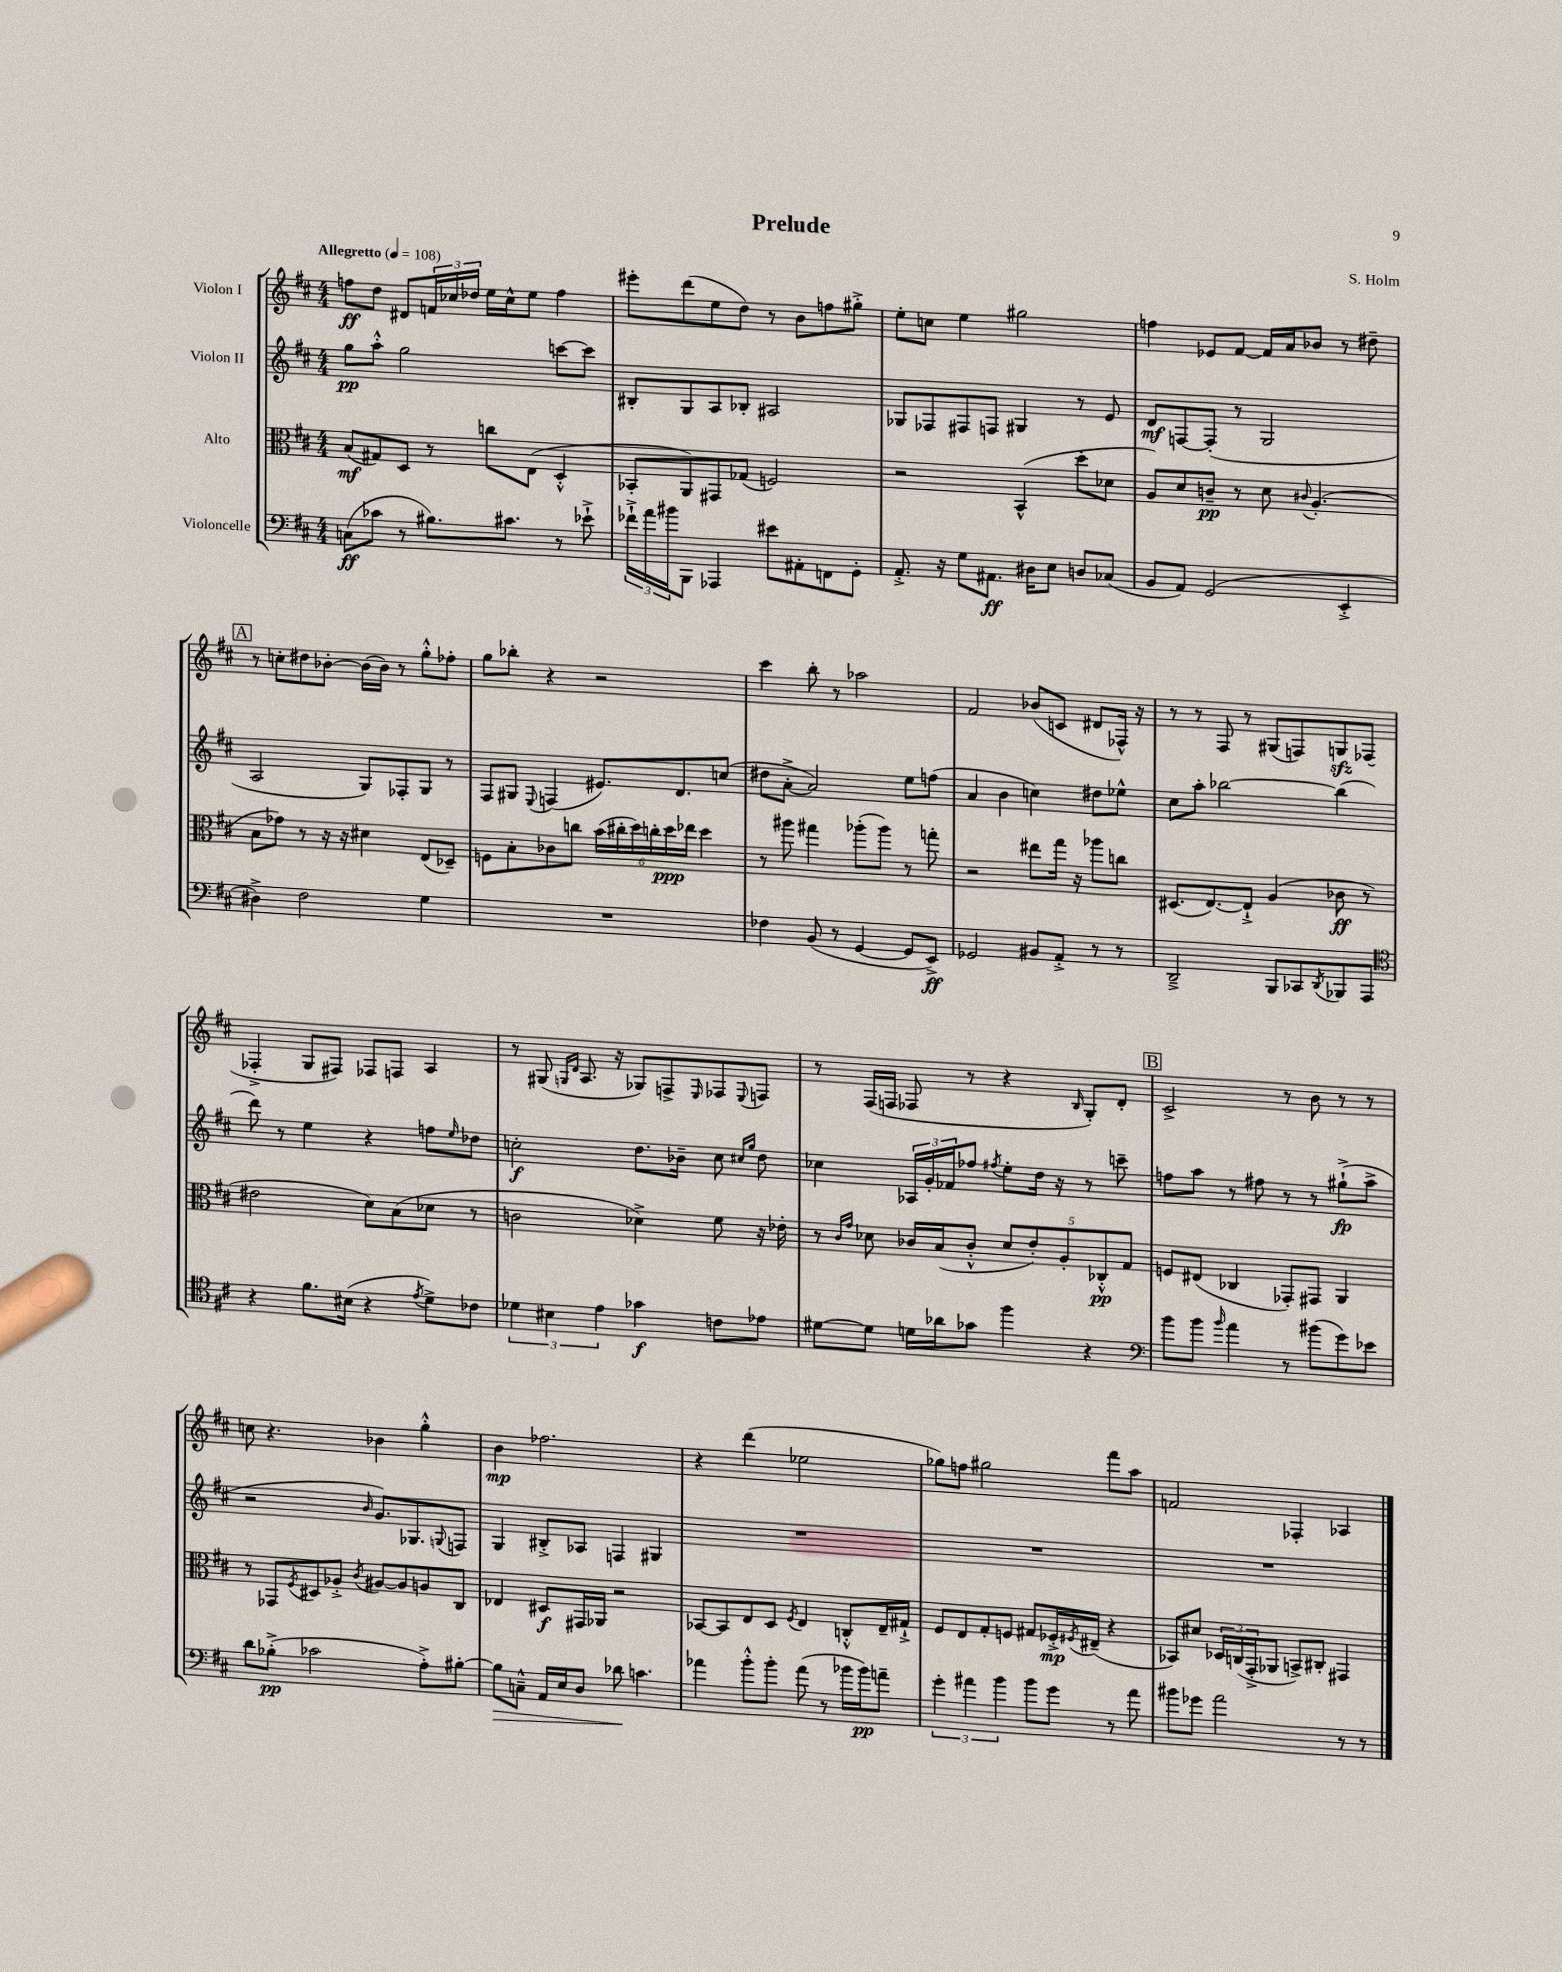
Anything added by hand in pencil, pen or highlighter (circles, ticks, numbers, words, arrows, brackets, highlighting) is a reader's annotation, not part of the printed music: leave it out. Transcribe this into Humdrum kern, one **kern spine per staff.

**kern	**dynam	**kern	**dynam	**kern	**dynam	**kern	**dynam
*part4	*part4	*part3	*part3	*part2	*part2	*part1	*part1
*staff4	*staff4	*staff3	*staff3	*staff2	*staff2	*staff1	*staff1
*I"Violoncelle	*	*I"Alto	*	*I"Violon II	*	*I"Violon I	*
*clefF4	*	*clefC3	*	*clefG2	*	*clefG2	*
*k[f#c#]	*	*k[f#c#]	*	*k[f#c#]	*	*k[f#c#]	*
*M4/4	*	*M4/4	*	*M4/4	*	*M4/4	*
*MM108	*	*MM108	*	*MM108	*	*MM108	*
=1	=1	=1	=1	=1	=1	=1	=1
!	!	!	!	!	!	!LO:TX:a:B:t=Allegretto	!
(8Cn\L	ff	(8B/L	mf	8gg\L	pp	8ffn\L	ff
8c-X\J	.	8G#X/)	.	8aa'^^\J	.	8dd\J	.
8r	.	8D/J	.	2gg\	.	8d#X/L	.
8.B#X\L)	.	8r	.	.	.	24fn/L	.
.	.	.	.	.	.	24cc-X/	.
.	.	.	.	.	.	24dd-X/JJ	.
.	.	8ccn\L	.	.	.	16ee\LL	.
8.c#X\J	.	.	.	.	.	16cc-^^\J	.
.	.	(8E\J	.	.	.	8ee\J	.
8r	.	4D'^^/	.	[8cccn\L	.	4ff\	.
8e-X`^\	.	.	.	8ccc\J]	.	.	.
=2	=2	=2	=2	=2	=2	=2	=2
24f-X`^\LL	.	8BB-X'/L	.	8B#X'/L	.	8eee#X'\L	.
24a\	.	.	.	.	.	.	.
24b#X\J	.	.	.	.	.	.	.
8BBB\J	.	8AA/)	.	8G/	.	(8ddd\	.
4AAA-X/	.	8GG#X/	.	8A/	.	8ee\	.
.	.	(8G-X/J	.	8B-X'/J	.	8dd\J)	.
8e#X\L	.	2Fn/)	.	2A#X/	.	8r	.
8AA#X'\	.	.	.	.	.	8b\L	.
8FFn\	.	.	.	.	.	8ffn\	.
8GG'\J	.	.	.	.	.	8gg#X'^\J	.
=3	=3	=3	=3	=3	=3	=3	=3
8.AA'^/	.	2r	.	8G-X/L	.	8ee'\L	.
.	.	.	.	8F-X/	.	8ccn\J	.
16r	.	.	.	.	.	.	.
8G\L	.	.	.	8F#X/	.	4ee\	.
8.AA#X\J	ff	.	.	8Fn/J	.	.	.
.	.	(4BB^^/	.	4G#X/	.	2gg#X\	.
16D#X\KL	.	.	.	.	.	.	.
8E\J	.	.	.	.	.	.	.
8Dn/L	.	8dd'\L	.	8r	.	.	.
(8C-X/J	.	8d-X\J	.	8e/	.	.	.
=4	=4	=4	=4	=4	=4	=4	=4
8BB/L	.	8A/L)	.	8d/L	mf	4ffn\	.
8AA/J)	.	8d/	.	[8Fn/	.	.	.
(2GG/	.	8cn~/J	pp	(8F'/J]	.	8e-X/L	.
.	.	8r	.	8r	.	[8f#/J	.
.	.	8d\	.	2G/	.	16f#/LL]	.
.	.	.	.	.	.	16a/J	.
.	.	8qqc#X/	.	.	.	.	.
.	.	(4.A'/	.	.	.	8b-X/J	.
4EE'^/	.	.	.	.	.	8r	.
.	.	.	.	.	.	8dd#X~\	.
!!LO:LB:g=z
!!LO:REH:place=s1:t=A
=5	=5	=5	=5	=5	=5	=5	=5
4D#X^\)	.	8B\L	.	2A/	.	8r	.
.	.	8g-X\J)	.	.	.	8ccn'\L	.
2F#\	.	8r	.	.	.	8dd#X\	.
.	.	16r	.	.	.	[8b-X'\J	.
.	.	16r	.	.	.	.	.
.	.	4d#X\	.	8G/L)	.	(16b-\LL]	.
.	.	.	.	.	.	16b-\JJ)	.
.	.	.	.	8F-X'/	.	8r	.
4G\	.	(8E/L	.	8G/J	.	8gg'^^\L	.
.	.	8D-X~/J)	.	8r	.	8ff-X'\J	.
=6	=6	=6	=6	=6	=6	=6	=6
1r	.	8Fn\L	.	8F#/L	.	8gg\L	.
.	.	8B'\	.	8G#X/J	.	8bb-X'\J	.
.	.	.	.	8qqE/	.	.	.
.	.	8c-X\	.	(4Fn/	.	4r	.
.	.	8ccn\J	.	.	.	.	.
.	.	(24b\LL	.	8.e#X/L)	.	2r	.
.	.	24cc#X'\	.	.	.	.	.
.	.	24dd\)	.	.	.	.	.
.	.	24ccn'\	.	.	.	.	.
.	.	24dd\	ppp	.	.	.	.
.	.	.	.	8.d/	.	.	.
.	.	24ee-X\JJ	.	.	.	.	.
.	.	4dd\	.	.	.	.	.
.	.	.	.	(8ccn/J	.	.	.
=7	=7	=7	=7	=7	=7	=7	=7
4F-X\	.	8r	.	8dd#X\L	.	4ccc#\	.
.	.	8aa#X\	.	[8a'^\J	.	.	.
(8BB/	.	4gg#X\	.	2a/])	.	8bb'\	.
8r	.	.	.	.	.	8r	.
[4GG/	.	(8aa-X'\L	.	.	.	2aa-X\	.
.	.	8aa-\J)	.	.	.	.	.
8GG/L]	.	8r	.	8ee\L	.	.	.
8EE^/J)	ff	8ggn'\	.	(8ffn\J	.	.	.
=8	=8	=8	=8	=8	=8	=8	=8
2GG-X/	.	2r	.	4a/	.	2f#/	.
.	.	.	.	4b\	.	.	.
8BB#X/L	.	8ee#X\L	.	4ccn\)	.	(8b-X/L	.
8AA'^/J	.	16gg\Jk	.	.	.	8cn/J	.
.	.	16r	.	.	.	.	.
8r	.	8aa-X\L	.	8dd#X\L	.	8d#X/L	.
8r	.	8ccn\J	.	8ee-X^^\J	.	16F-X^^/Jk)	.
.	.	.	.	.	.	16r	.
=9	=9	=9	=9	=9	=9	=9	=9
2DD~^/	.	(8.D#X/L	.	8cc#\L	.	8r	.
.	.	.	.	8aa'\J	.	8r	.
.	.	[8.E/)	.	.	.	.	.
.	.	.	.	[2bb-X\	.	8F#/	.
.	.	8E`^/J]	.	.	.	8r	.
8BBB/L	.	(4A/	.	.	.	(8G#X/L	.
8CC-X/	.	.	.	.	.	8Fn/)	.
8qDD/	.	.	.	.	.	.	.
8BBB-X/	.	8c-X\	ff	(4bb-\]	.	8Gnzz/	.
8AAA/J	.	8r	.	.	.	(8F-X/J	.
!!LO:LB:g=z
=10	=10	=10	=10	=10	=10	=10	=10
*clefC4	*	*	*	*	*	*	*
4r	.	2e#X\	.	8ddd\)	.	4F-X'^/	.
.	.	.	.	8r	.	.	.
8.f#\L	.	.	.	4ee\	.	8G/L	.
.	.	.	.	.	.	8F#X/J)	.
(16B#X\Jk	.	.	.	.	.	.	.
4r	.	8d\L)	.	4r	.	8F-X/L	.
.	.	(8B\	.	.	.	8Fn/J	.
8qe/	.	.	.	.	.	.	.
8d^\L)	.	8d-X\J	.	8ffn\L	.	4A/	.
.	.	.	.	16qqee/	.	.	.
8c-X\J	.	8r	.	8dd-X\J	.	.	.
=11	=11	=11	=11	=11	=11	=11	=11
6d-X\	.	2cn\	.	2ccn'\	f	8r	.
.	.	.	.	.	.	(8G#X/	.
6B#X\	.	.	.	.	.	.	.
.	.	.	.	.	.	16qqGn/LL	.
.	.	.	.	.	.	16qqd/JJ	.
.	.	.	.	.	.	8.A/	.
6e\	.	.	.	.	.	.	.
.	.	.	.	.	.	16r	.
4g-X\	f	4d-X^\)	.	8.dd\L	.	8G-X/L)	.
.	.	.	.	.	.	8Fn^/	.
.	.	.	.	16b-X~\Jk	.	.	.
.	.	.	.	.	.	16qqE/	.
8cn\L	.	8f#\	.	8cc\	.	8F-X/	.
.	.	.	.	16qqcc#X/LL	.	.	.
.	.	.	.	16qqgg/JJ	.	8qqE/	.
8e-X\J	.	16r	.	8dd\	.	8Fn/J	.
.	.	16e-X'\	.	.	.	.	.
=12	=12	=12	=12	=12	=12	=12	=12
[8d#X\L	.	8r	.	4cc-X\	.	8r	.
.	.	16qqc#/LL	.	.	.	.	.
.	.	16qqg/JJ	.	.	.	.	.
8d#\J]	.	8d-X\	.	.	.	(16F#/LL	.
.	.	.	.	.	.	16Fn/JJ	.
16dn\LL	.	16c-X/LL	.	24A-X/LL	.	8F-X/	.
.	.	.	.	24g'/	.	.	.
16a-X\J	.	(16B/J	.	.	.	.	.
.	.	.	.	24f-X/J	.	.	.
8g-X\J	.	8c-'^^/J	.	8ff-X/J	.	8r	.
.	.	.	.	8qff#X/	.	.	.
4ff#\	.	10d-/L	.	8ee'\L	.	4r	.
.	.	10e'/)	.	.	.	.	.
.	.	.	.	16dd\Jk	.	.	.
.	.	.	.	16r	.	.	.
.	.	10A'/	.	.	.	.	.
.	.	.	.	.	.	16qqB/	.
4r	.	.	.	8r	.	8G'/L)	.
.	.	10C-X'^^/	pp	.	.	.	.
.	.	.	.	8cccn~\	.	8d'/J	.
.	.	10G/J	.	.	.	.	.
!!LO:REH:place=s1:t=B
=13	=13	=13	=13	=13	=13	=13	=13
*clefF4	*	*	*	*	*	*	*
8b\L	.	8Fn/L	.	8ffn\L	.	2c#^/	.
8b\J	.	(8E#X/J	.	8aa\J	.	.	.
16qqb/	.	.	.	.	.	.	.
4a\	.	4C-X/	.	8r	.	.	.
.	.	.	.	8ff#X\	.	.	.
8r	.	8GG-X'/L)	.	8r	.	8r	.
(8b#X\L	.	8GG#X/J	.	8r	.	8b\	.
8g\)	.	4AA/	.	(8gg#X`^\L	fp	8r	.
8e-X\J	.	.	.	8aa^\J	.	8r	.
!!LO:LB:g=z
=14	=14	=14	=14	=14	=14	=14	=14
8d\L	.	8r	.	2r	.	8ccn\	.
(8B-X'^\J	pp	8GG-X/L	.	.	.	4.r	.
.	.	8qF#/	.	.	.	.	.
2c-X\	.	8D#X/	.	.	.	.	.
.	.	8A-X'^/J	.	.	.	.	.
.	.	8qc#/	.	16qqb/	.	.	.
.	.	[8A#X/L	.	8.g/L)	.	4b-X\	.
.	.	8A#/]	.	.	.	.	.
.	.	.	.	8.G-X/	.	.	.
8A'^\L)	.	8An/	.	.	.	4gg'^^\	.
.	.	.	.	8qqGn/	.	.	.
[8B#X'\J	.	8C#/J	.	8Fn/J	.	.	.
=15	=15	=15	=15	=15	=15	=15	=15
!	!LO:HP:b	!	!	!	!	!	!
8B#\L]	>	4E-X/	.	4G/	.	4b\	mp
8Cn~^^\J	.	.	.	.	.	.	.
16AA/LL	.	8D#X/L	f	8B#X'^/L	.	2.ff-X\	.
16E/J	.	.	.	.	.	.	.
8D/J	.	16GG#X/L	.	8A-X/J	.	.	.
.	.	16AA-X/JJ	.	.	.	.	.
8d-X\	.	2r	.	4Fn/	.	.	.
4.cn\	]	.	.	.	.	.	.
.	.	.	.	4G#X/	.	.	.
=16	=16	=16	=16	=16	=16	=16	=16
4a-X\	.	[8BB-X/L	.	1r	.	4r	.
.	.	8BB-/]	.	.	.	.	.
8b'^^\L	.	8E/	.	.	.	(4ddd\	.
8b'\J	.	8D/J	.	.	.	.	.
.	.	8qF#/	.	.	.	.	.
(8a-\	.	4E/	.	.	.	2ee-X\	.
8r	.	.	.	.	.	.	.
16b-X\LL	.	8Cn'^^/L	.	.	.	.	.
16b-\J)	pp	.	.	.	.	.	.
8an~\J	.	16E~/L	.	.	.	.	.
.	.	16G#X`^/JJ	.	.	.	.	.
=17	=17	=17	=17	=17	=17	=17	=17
6g'\	.	8F#/L	.	1r	.	8gg-X\L)	.
.	.	8E/	.	.	.	8ffn\J	.
6a#X\	.	.	.	.	.	.	.
.	.	8G'/	.	.	.	2gg#X\	.
6b\	.	.	.	.	.	.	.
.	.	8Fn/J	.	.	.	.	.
8b\L	.	8G#X/L	.	.	.	.	.
8g\J	.	16F-X'^/L	mp	.	.	.	.
.	.	8qF#X/	.	.	.	.	.
.	.	(16E#X~/JJ	.	.	.	.	.
8r	.	4r	.	.	.	8fff#\L	.
8a#\	.	.	.	.	.	8aa\J	.
=18	=18	=18	=18	=18	=18	=18	=18
8b#X\L	.	8BB-X/L)	.	1r	.	2fn/	.
8g-X\J	.	8d#X/J	.	.	.	.	.
2a\	.	24D-X/LL	.	.	.	.	.
.	.	(24Cn/	.	.	.	.	.
.	.	24GG'^/J	.	.	.	.	.
.	.	8AA-X/J	.	.	.	.	.
.	.	8BBn^/L)	.	.	.	4F-X'/	.
.	.	8C#X'/J	.	.	.	.	.
8r	.	4GG#X/	.	.	.	4A-X/	.
8r	.	.	.	.	.	.	.
==	==	==	==	==	==	==	==
*-	*-	*-	*-	*-	*-	*-	*-
